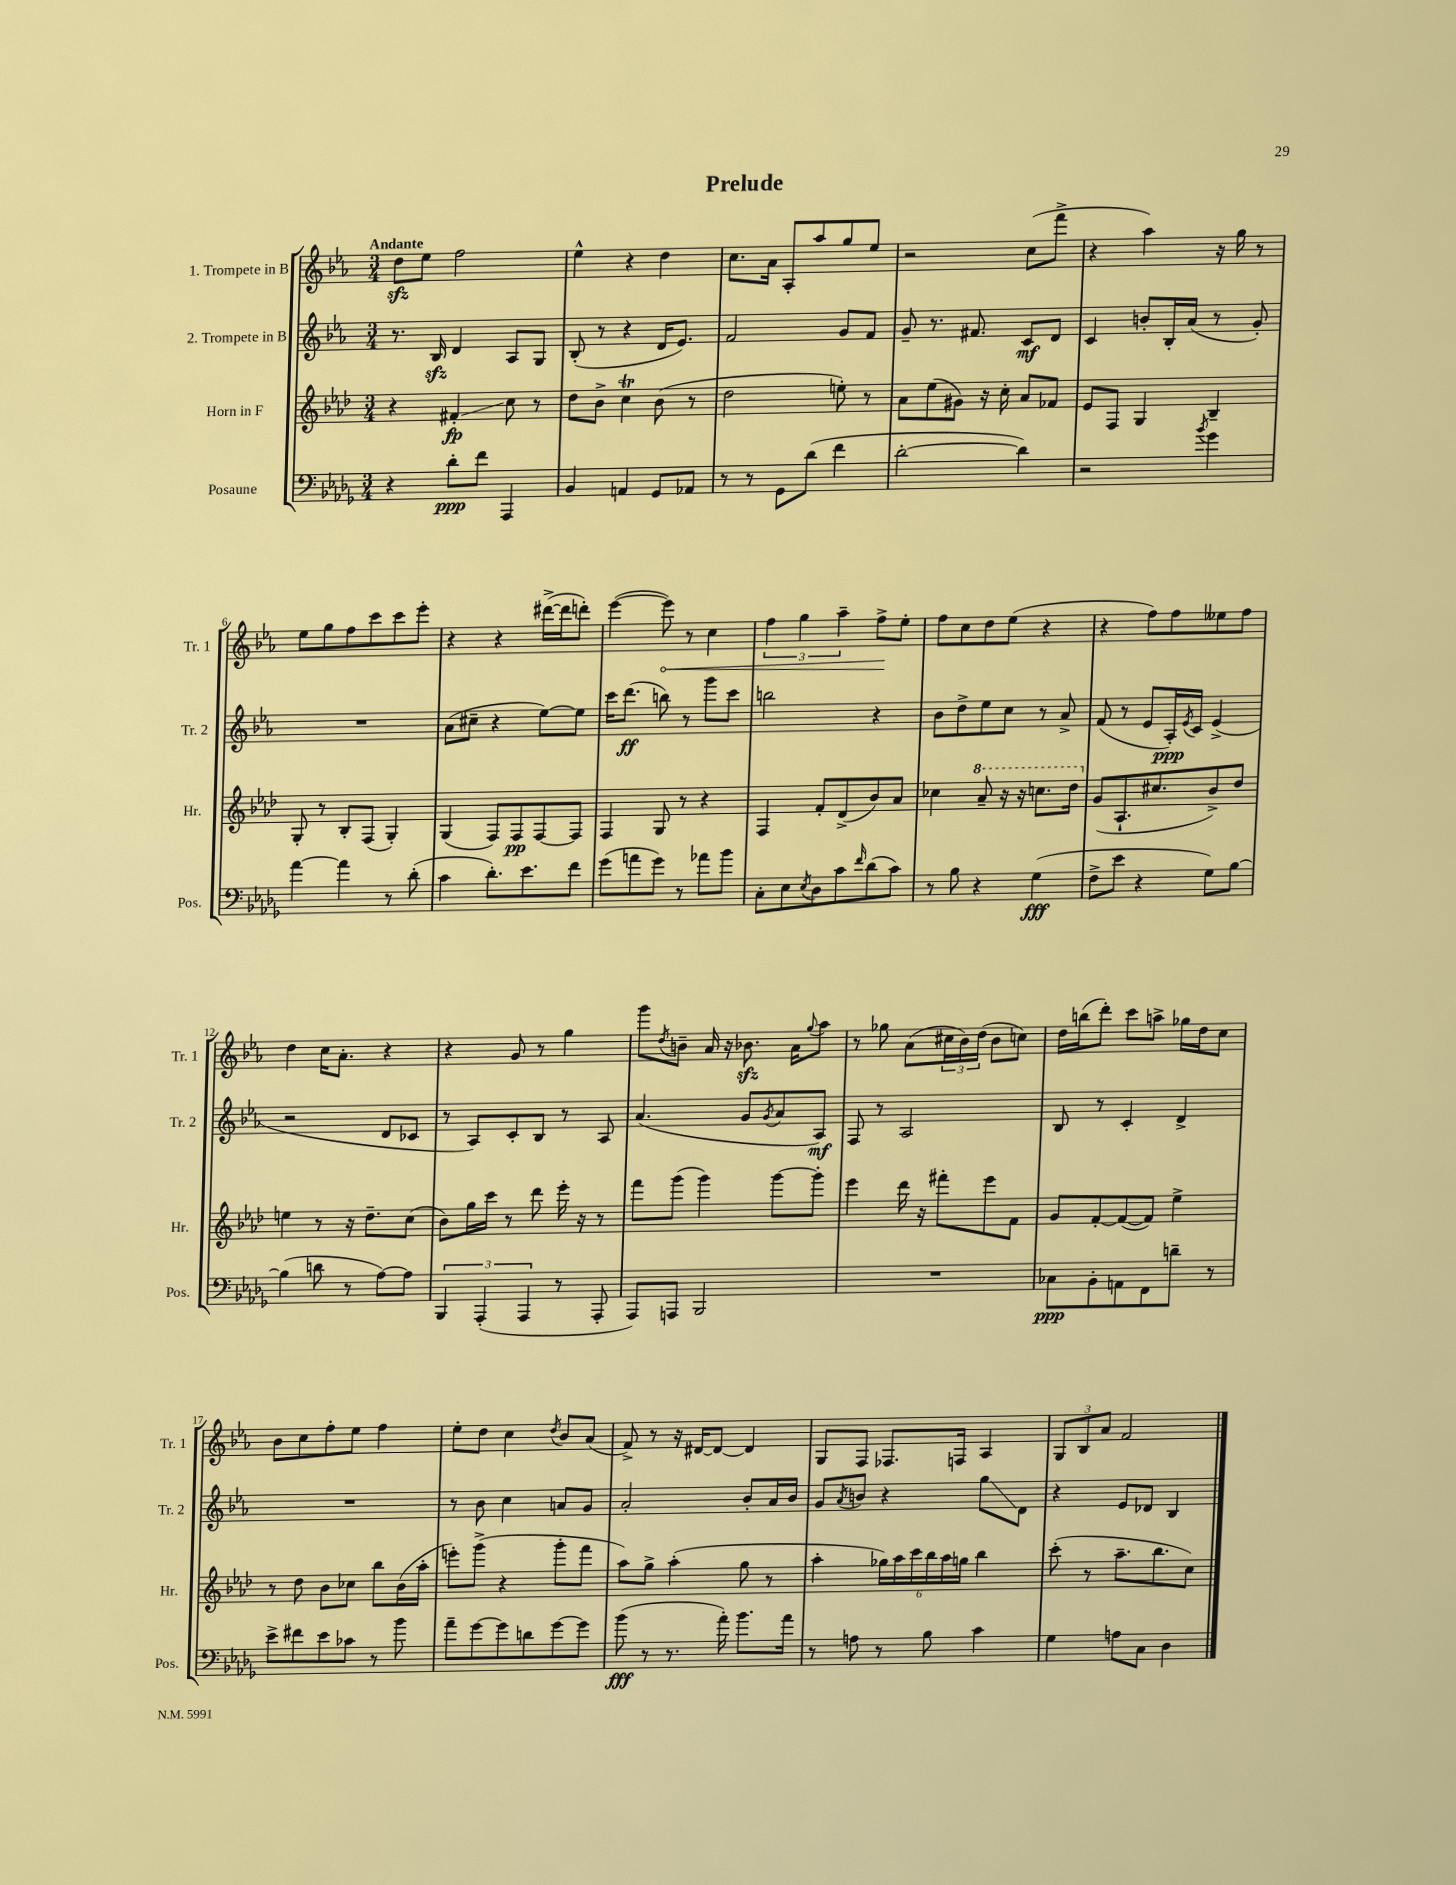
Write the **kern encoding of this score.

**kern	**kern	**kern	**kern
*staff4	*staff3	*staff2	*staff1
*clefF4	*clefG2	*clefG2	*clefG2
*k[b-e-a-d-g-]	*k[b-e-a-d-]	*k[b-e-a-]	*k[b-e-a-]
*M3/4	*M3/4	*M3/4	*M3/4
4r	4r	8.r	8dd
.	.	.	8ee-
.	.	16B-	.
8d-'	4f#'	4d	2ff
8f	.	.	.
4AAA-	8cc	8A-	.
.	8r	8G	.
=	=	=	=
4BB-	8dd-	(8B-'	4ee-^^
.	8b-^	8r	.
4AA	4cc	4r	4r
8GG-	(8b-	16d	4dd
.	.	8.e-)	.
8AA-	8r	.	.
=	=	=	=
8r	2dd-	2f	8.cc
8r	.	.	.
.	.	.	16a-
8GG-	.	.	8A-'
(8d-	.	.	8aa-
4f	8ee')	8g	8gg
.	8r	8f	8ee-
=	=	=	=
[2d-'	8a-	8g~	2r
.	(8ee-	8.r	.
.	8g#)	.	.
.	.	8.f#	.
.	16r	.	.
.	16cc'	.	.
4d-])	8a-	8c	(8cc
.	8f-	8d	8fff^
=	=	=	=
2r	8e-	4c	4r
.	8F	.	.
.	4G	8b'	4aa-)
.	.	16B-'	.
.	.	(16a-	.
8qb-	.	.	.
4g-	4B-~	8r	16r
.	.	.	16gg
.	.	8g')	8r
=	=	=	=
[4a-	8G'	2.r	8ee-
.	8r	.	8gg
4a-]	8B-'	.	8ff
.	(8F	.	8ccc
8r	4G')	.	8ccc
(8d-'	.	.	8eee-'
=	=	=	=
4c	(4G	(8a-	4r
.	.	8cc#~	.
8.d-')	8F)	4r	4r
.	8F	.	.
8.e-	.	.	.
.	[8F	[8ee-)	([16ddd#^
.	.	.	16ddd#]
8f	8F]	8ee-]	8ddd')
=	=	=	=
(8g-	4F	16ccc	([4eee-
.	.	(8.ddd	.
8a	.	.	.
8g-)	8G	8bb)	8eee-])
8r	8r	8r	8r
8a-	4r	8ggg	4cc
8b-	.	8ccc	.
=	=	=	=
8C'	4F	2bb	6ff
8E-	.	.	.
.	.	.	6gg
8qE-	.	.	.
8D-	8f'	.	.
.	.	.	6aa-~
8c	(8d-^	.	.
16qqf	.	.	.
(8d-	8b-)	4r	8ff^
8c)	8a-	.	8ee-'
=	=	=	=
8r	4cc-	8b-	8ff
8B-	.	8dd^	8cc
4r	8aa-~	8ee-	8dd
.	16r	8cc	(8ee-
.	16r	.	.
(4G-	8.ccc	8r	4r
.	.	8a-^	.
.	16ddd-	.	.
=	=	=	=
8F^	(8g	(8f	4r
8e-	8.A-`	8r	.
4r	.	8e-	8ff)
.	8.cc#	.	.
.	.	16A-')	8ff
.	.	8qe-	.
.	.	16c	.
8G-)	8b-^)	(4e-^	8ee--
[8B-	8dd-	.	8ff
=	=	=	=
(4B-]	4ee	2r	4dd
8d	8r	.	16cc
.	.	.	8.a-'
8r	16r	.	.
.	8.dd-~	.	.
[8A-)	.	8d	4r
8A-]	(8cc	8c-	.
=	=	=	=
6BBB-	8b-)	8r	4r
.	16gg	8A-)	.
(6AAA-'	.	.	.
.	16ccc	.	.
.	8r	8c'	8g
6AAA-	.	.	.
.	8ddd-	8B-	8r
8r	16eee-'	8r	4gg
.	16r	.	.
8AAA-'	8r	8A-	.
=	=	=	=
8AAA-)	8fff	(4.a-	8ggg
.	.	.	8qdd
8AAA	(8ggg	.	8b~
2BBB-	4ggg)	.	16a-
.	.	.	16r
.	.	8g	8.b-
.	.	8qg	.
.	[8ggg	8a-	.
.	.	.	16a-
.	.	.	8qqgg
.	8ggg']	8A-)	8aa-
=	=	=	=
2.r	4eee-	8F	8r
.	.	8r	8gg-
.	16ddd-	2A-	(8a-
.	16r	.	.
.	8fff#'	.	24cc#
.	.	.	24b-)
.	.	.	(24dd
.	8eee-	.	8b-
.	8f	.	8cc)
=	=	=	=
8C-	8g	8B-	16dd
.	.	.	(16bb
8BB-'	[8f'	8r	8ddd')
8AA	(8f_	4c'	8ccc
8FF	8f])	.	8aa^
8d~	4ee-^	4d^	16gg-
.	.	.	16dd
8r	.	.	8cc
=	=	=	=
8e-^	8r	2.r	8b-
8f#	8dd-	.	8cc
8e-	8b-	.	8ff'
8c-	8cc-	.	8ee-
8r	8bb-	.	4ff
8b-	(16b-	.	.
.	16aa-'	.	.
=	=	=	=
8a-~	8eee')	8r	8ee-'
[8g-	(8ggg^	8b-	8dd
8g-]	4r	4cc	4cc
8d	.	.	.
.	.	.	8qdd
[8g-	8ggg'	8a	8b-
8g-]	8fff	8g	(8a-
=	=	=	=
(8b-	8aa-)	2a-'	8f^)
8r	8gg^	.	8r
8.r	(4aa-'	.	16r
.	.	.	[16d#
.	.	.	8d#_
16a-')	.	.	.
8.b-	8gg	8b-'	4d#]
.	8r	16a-	.
16a-	.	16b-	.
=	=	=	=
8r	4aa-'	8g	8G
.	.	8qa-	.
8A	.	8b	8F
8r	24gg-)	4r	8.F-
.	24aa-	.	.
.	24ccc	.	.
8B-	24bb-	.	.
.	24aa-	.	.
.	.	.	16F
.	24gg	.	.
4c	4bb-	8gg	4A-
.	.	8d	.
=	=	=	=
4G-	(8ccc'	4r	12G
.	.	.	12B-
.	8r	.	.
.	.	.	12a-
8A	8.aa-~	8e-	2f
8C	.	8d-	.
.	8.bb-	.	.
4D-	.	4B-	.
.	8cc)	.	.
==	==	==	==
*-	*-	*-	*-
